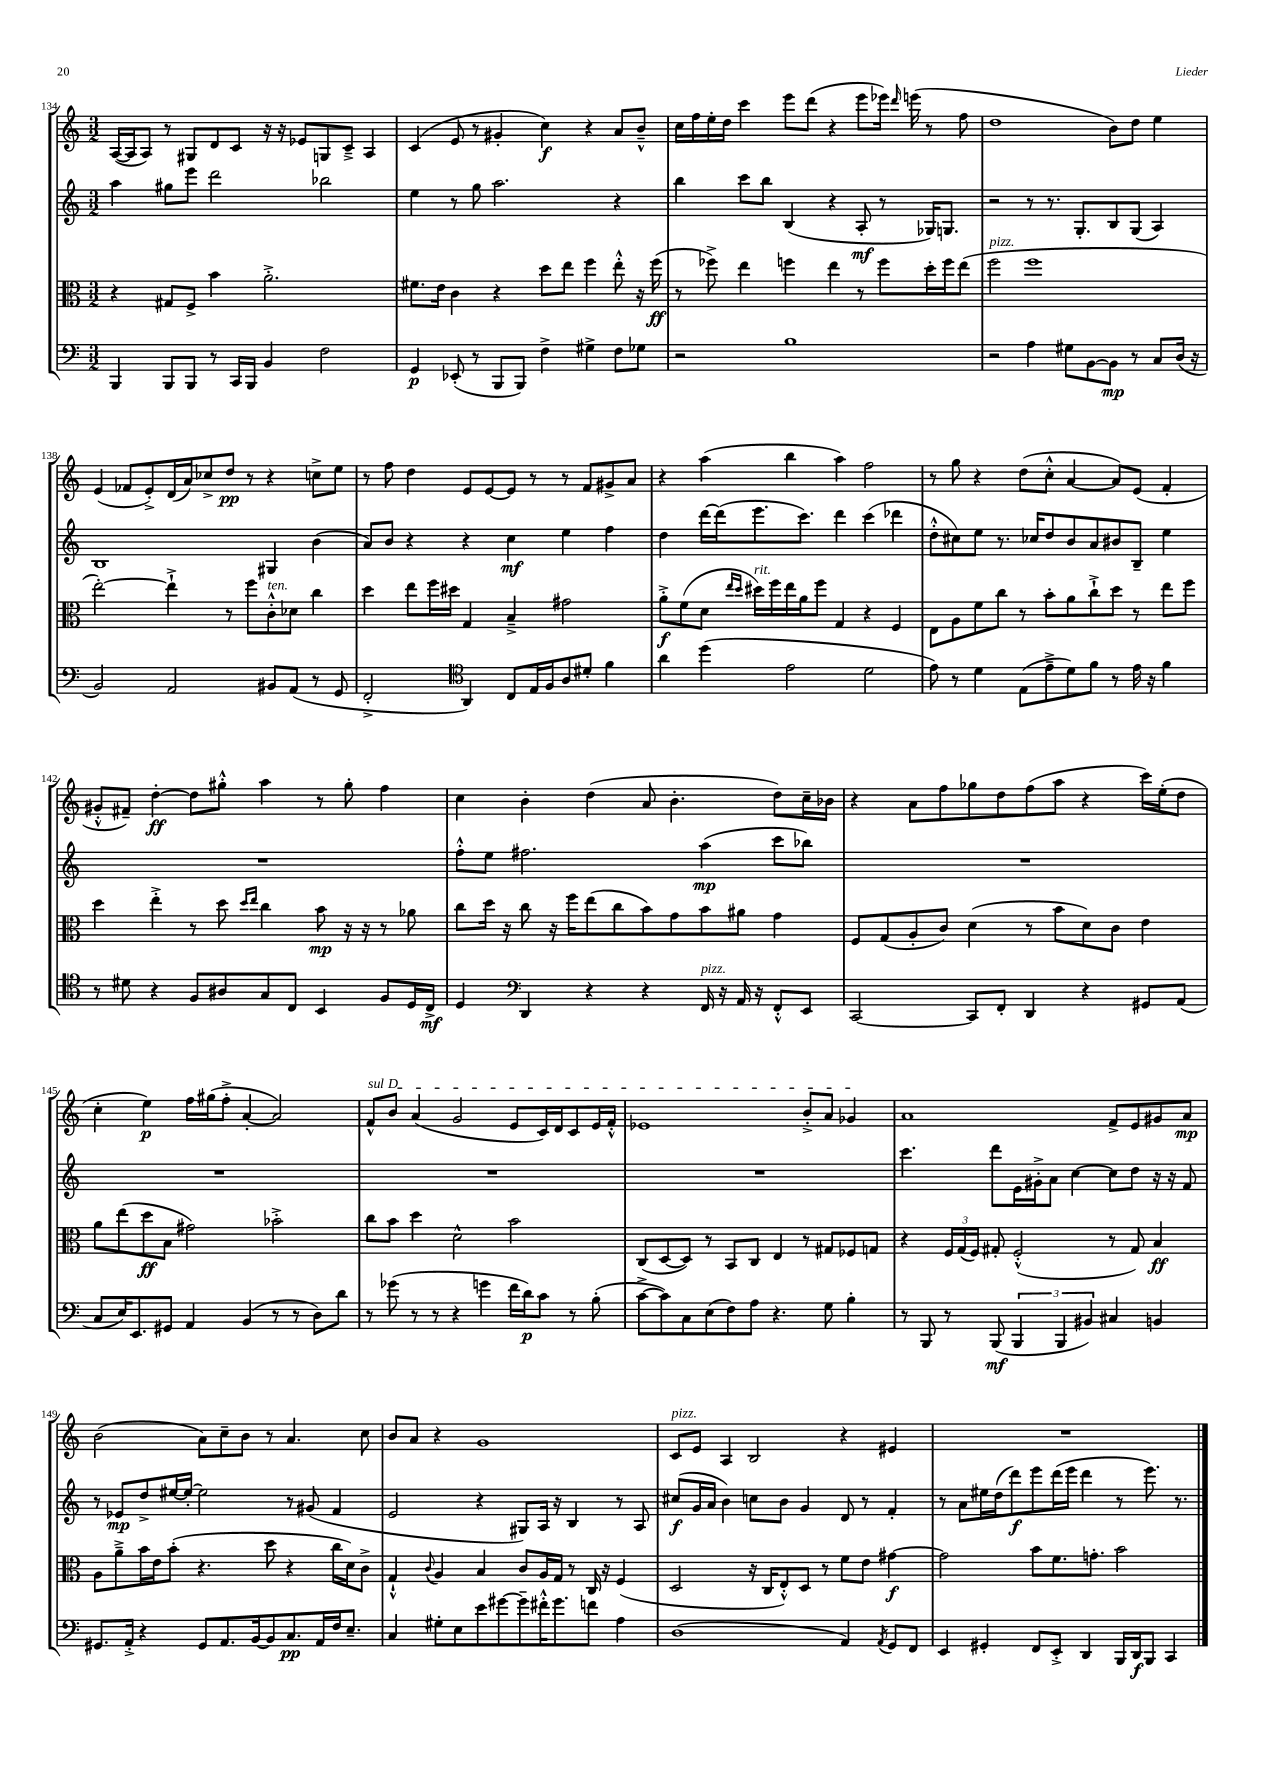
<<
\new StaffGroup <<
\new Staff = "s0" {
    \clef treble \key c \major \numericTimeSignature \time 3/2
    \autoBeamOff a16[~( a16 a8]) r8 gis8[ d'8 c'8] r16 r16 ees'8[ g8 c'8]---> a4 |
    c'4( e'8 r8 gis'4-. c''4\f) r4 a'8[ b'8]---^ |
    c''16[ f''16 e''16-. d''16] c'''4 e'''8[ d'''8]( r4 e'''8[ ees'''16]) \grace { d'''16 } e'''16( r8 f''8 |
    d''1 b'8[) d''8] e''4 |
    e'4( fes'8[ e'8-.->) d'16( a'16) ces''8-> d''8]\pp r8 r4 c''8[-> e''8] |
    r8 f''8 d''4 e'8[ e'8~ e'8] r8 r8 f'8[ gis'8-> a'8] |
    r4 a''4( b''4 a''4) f''2 |
    r8 g''8 r4 d''8[( c''8]-.-^ a'4~ a'8[) e'8]( f'4-. |
    gis'8[-.-^ fis'8]--) d''4~-.\ff d''8[ gis''8]-.-^ a''4 r8 gis''8-. f''4 |
    c''4 b'4-. d''4( a'8 b'4.-. d''8[) c''16-- bes'16] |
    r4 a'8[ f''8 ges''8 d''8 f''8( a''8] r4 c'''16[) e''16-.( d''8] |
    c''4-. e''4\p) f''16[ gis''16( f''8]-.-> a'4~-. a'2) |
    \once \override TextSpanner.bound-details.left.text = \markup { \italic "sul D" } f'8[-^\startTextSpan b'8] a'4( g'2 e'8[ c'16) d'16 c'8 e'16 f'16]-.-^ |
    ees'1 b'8[-.-> a'8] ges'4\stopTextSpan |
    a'1 f'8[-> e'8 gis'8 a'8]\mp |
    b'2( a'8[) c''8-- b'8] r8 a'4. c''8 |
    b'8[ a'8] r4 g'1 |
    c'8[^\markup { \italic "pizz." } e'8] a4 b2 r4 eis'4 |
    R1. \bar "|." |
}
\new Staff = "s1" {
    \clef treble \key c \major \numericTimeSignature \time 3/2
    \autoBeamOff a''4 gis''8[ e'''8] d'''2 bes''2 |
    e''4 r8 g''8 a''2. r4 |
    b''4 c'''8[ b''8] b4( r4 a8-.\mf r8 ges16[) g8.] |
    r2 r8 r8. g8.[-. b8 g8]( a4) |
    b1 gis4 b'4( |
    a'8[) b'8] r4 r4 c''4\mf e''4 f''4 |
    d''4 d'''16[~ d'''16( e'''8. c'''8.]) d'''4 c'''4( des'''4 |
    d''8[-.-^ cis''8) e''8] r8. ces''16[ d''8 b'8 a'8 bis'8 b8]-- e''4 |
    R1. |
    f''8[-.-^ e''8] fis''2. a''4\mp( c'''8[ bes''8]) |
    R1. |
    R1. |
    R1. |
    R1. |
    c'''4. d'''8[ e'16 gis'16-.-> a'8] c''4~ c''8[ d''8] r16 r16 f'8 |
    r8 ees'8[\mp d''8-> eis''16~ eis''16]~-. eis''2 r8 gis'8( f'4 |
    e'2 r4 gis8[) a16] r16 b4 r8 a8 |
    cis''8[\f( g'16 a'16] b'4) c''8[ b'8] g'4 d'8 r8 f'4-. |
    r8 a'8[ eis''16 d''16( d'''8\f) e'''8 d'''16( e'''16] d'''4 r8 e'''8.) r8. \bar "|." |
}
\new Staff = "s2" {
    \clef alto \key c \major \numericTimeSignature \time 3/2
    \autoBeamOff r4 gis8[ f8]-> b'4 a'2.-.-> |
    fis'8.[ e'16] c'4 r4 d''8[ e''8] f''4 e''8-.-^ r16 f''16\ff( |
    r8 fes''8->) e''4 f''4 e''4 r8 f''8[ d''16-. f''16 e''8]( |
    f''2^\markup { \italic "pizz." } f''1 |
    e''2~-.) e''4-!-> r8 f''8[ c'8-.-^^\markup { \italic "ten." } des'8] c''4 |
    d''4 e''8[ f''16 dis''16] g4 b4---> gis'2 |
    a'8[-.->\f f'8( d'8] \grace { e''16[ d''16] } dis''16[^\markup { \italic "rit." }) f''16 e''16 a'16 f''8] g4 r4 f4 |
    e8[ a8 f'8 c''8] r8 b'8[-. a'8 c''8-!-> d''8] r8 e''8[ f''8] |
    d''4 e''4-.-> r8 d''8 \grace { d''16[ e''16] } c''4 b'8\mp r16 r16 r8 aes'8 |
    c''8[ d''16] r16 c''8 r16 f''16[ e''8( c''8 b'8) g'8 b'8 ais'8] g'4 |
    f8[ g8( a8-. c'8]) d'4( r8 b'8[ d'8) c'8] e'4 |
    a'8[ e''8( d''8\ff b8] gis'2) bes'2-.-> |
    c''8[ b'8] d''4 d'2-^ b'2 |
    c8[( d8~ d8]) r8 b,8[ c8] e4 r8 gis8[ fes8 g8] |
    r4 \tuplet 3/2 { f16[ g16( f16]) } gis8-. f2-.-^( r8 gis8) b4\ff |
    a8[ a'8---> b'16 e'16 b'8]-.( r4. d''8 r4 c''16[ d'16) c'8]-> |
    g4-!-^ \appoggiatura { c'8 } a4 b4 c'8[ a16 g16] r8 c16 r16 f4( |
    d2 r16 c16[ e8-.-^) d8] r8 f'8[ e'8] gis'4~\f |
    gis'2 b'8[ f'8. g'8.]-. b'2 \bar "|." |
}
\new Staff = "s3" {
    \clef bass \key c \major \numericTimeSignature \time 3/2
    \autoBeamOff b,,4 b,,8[ b,,8] r8 c,16[ b,,16] b,4 f2 |
    g,4\p ees,8-.( r8 b,,8[ b,,8]) f4-> gis4-> f8[ ges8] |
    r2 b1 |
    r2 a4 gis8[ b,8~ b,8]\mp r8 c8[ d16]( r16 |
    b,2) a,2 bis,8[ a,8]( r8 g,8 |
    f,2-.-> \clef tenor a,4) c8[ e16 f16 a8 dis'8]-. f'4 |
    a'4 d''4( e'2 d'2 |
    e'8) r8 d'4 e8[( e'8---> d'8) f'8] r8 e'16 r16 f'4 |
    r8 dis'8 r4 f8[ ais8 g8 c8] b,4 f8[ d16 c16]->\mf |
    d4 \clef bass d,4 r4 r4 f,16^\markup { \italic "pizz." } r16 a,16 r16 f,8[-.-^ e,8] |
    c,2~ c,8[ f,8]-. d,4 r4 gis,8[ a,8]( |
    c8[ e16) e,8. gis,8] a,4 b,4( r8 r8 d8[) d'8] |
    r8 ges'8( r8 r8 r4 g'4 f'16[ d'16\p) c'8] r8 b8-.( |
    c'8[~-> c'8) c8 e8( f8) a8] r4. g8 b4-. |
    r8 b,,8 r8 b,,8\mf( \tuplet 3/2 { b,,4 b,,4 bis,4) } cis4 b,4 |
    gis,8.[ a,16]-.-> r4 gis,8[ a,8. b,16~ b,8 c8.\pp a,16 f16 e8.]-- |
    c4 gis8[-. e8 e'8 gis'8~ gis'8-- fis'16-.-^ gis'8. f'8] a4 |
    d1( a,4) \acciaccatura { a,8 } g,8[ f,8] |
    e,4 gis,4-. f,8[ e,8]-.-> d,4 b,,16[ d,16\f b,,8] c,4 \bar "|." |
}
>>
>>
\layout { \context { \Score currentBarNumber = #134 } }
